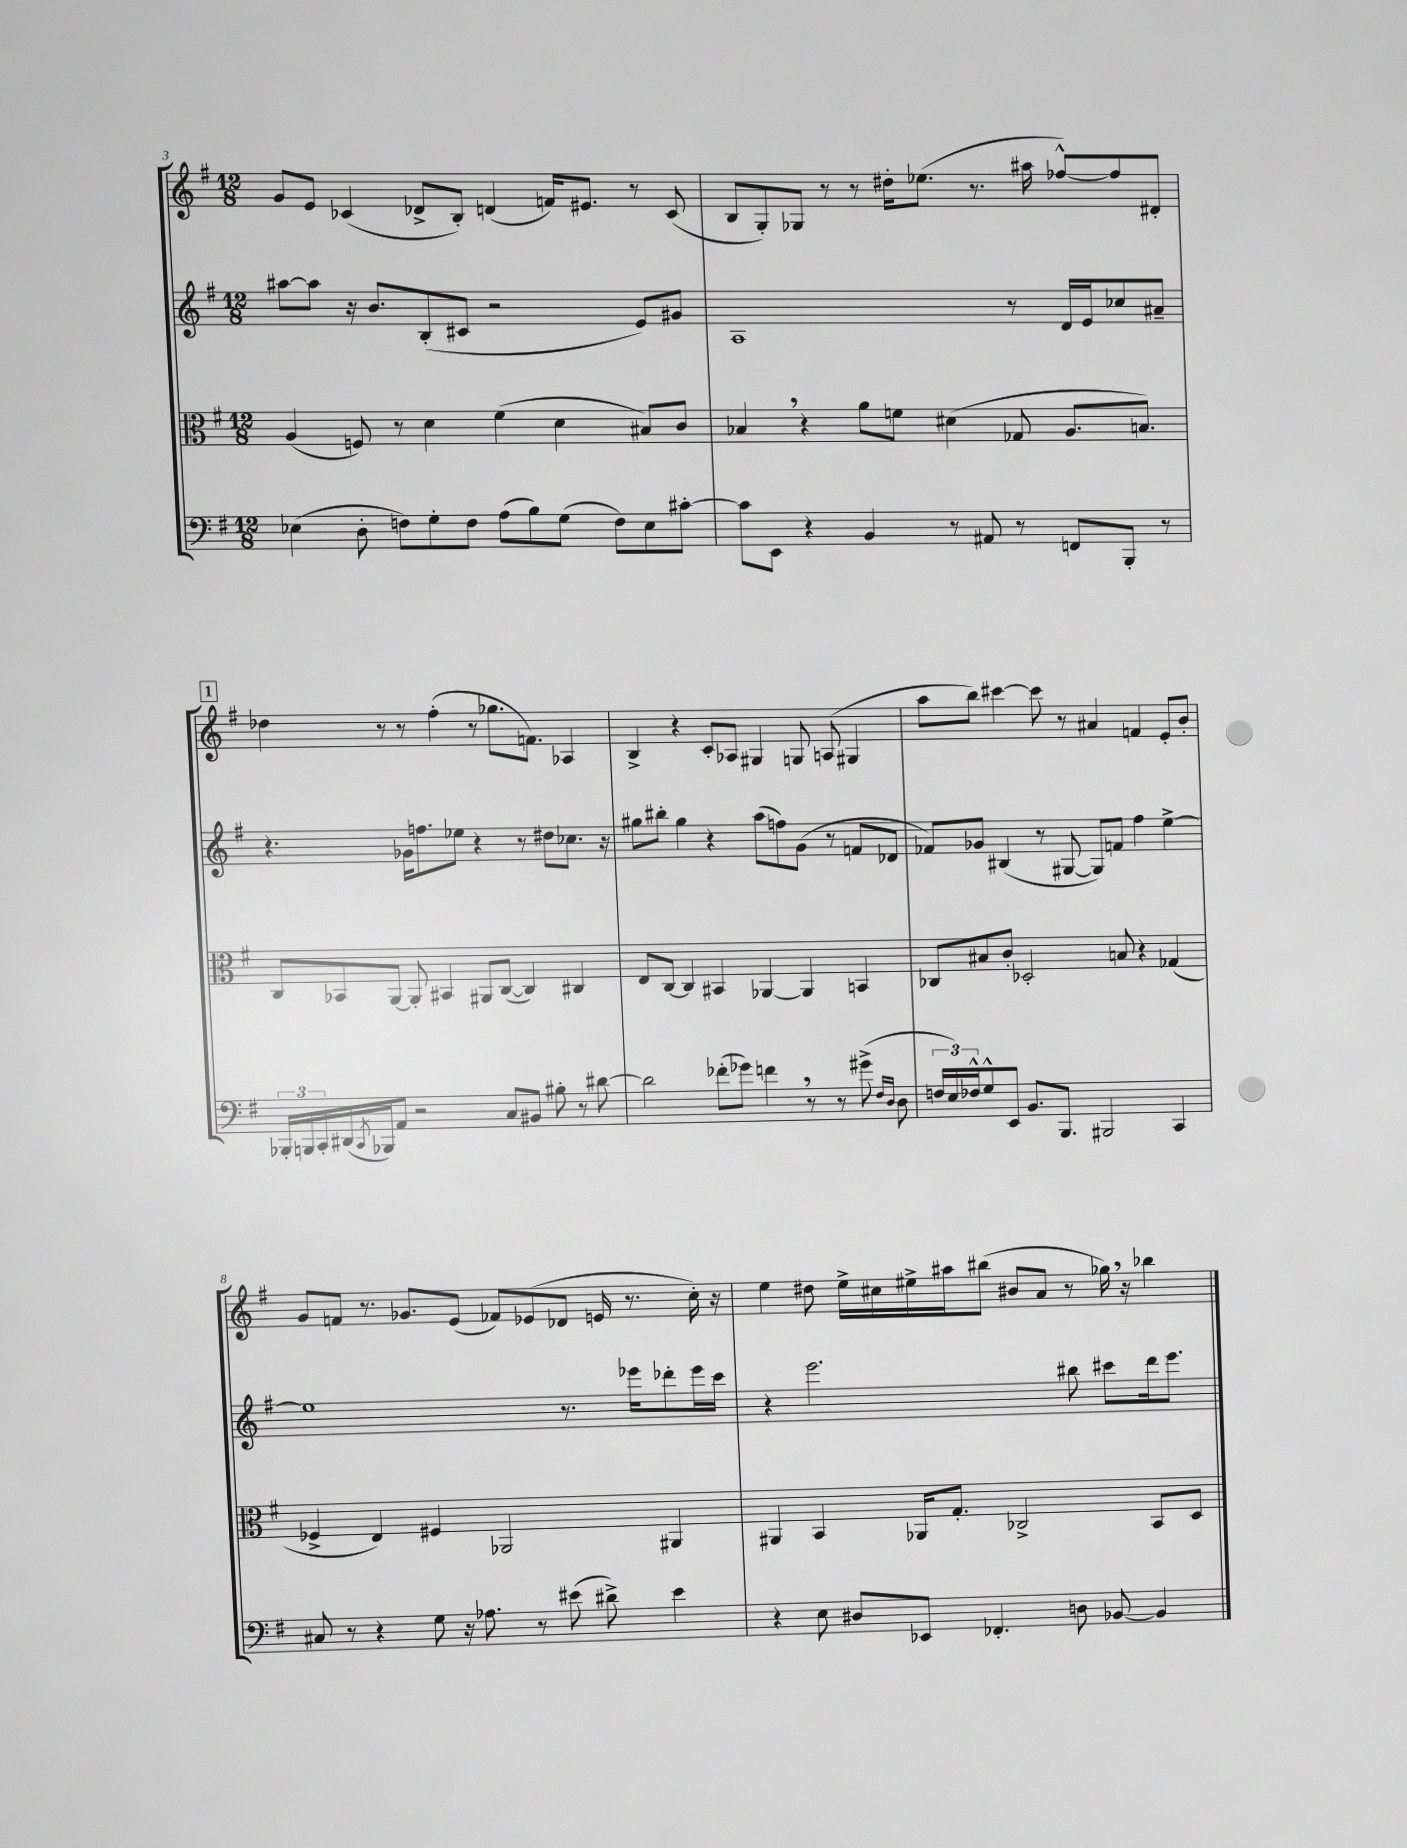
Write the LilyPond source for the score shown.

<<
\new StaffGroup <<
\new Staff = "s0" {
    \clef treble \key g \major \numericTimeSignature \time 12/8
    g'8 e'8 ces'4( des'8-> b8-.) d'4( f'16) eis'8. r8 ces'8( |
    b8 g8-.) ges8 r8 r8 dis''16-. ees''8.( r8. ais''16 fes''8~-^) fes''8 dis'8-. |
    \mark \markup { \box "1" } des''4 r8 r8 fis''4-.( r8 ges''8. f'8.) aes4 |
    b4-> r4 c'8-. aes8 gis4 g8 a8( gis4 |
    a''8 b''8) cis'''4~ cis'''8 r8 ais'4 f'4 e'8-. b'8-. |
    g'8 f'8 r8. ges'8. e'8( fes'8) ees'8( des'8 e'16 r8. c''16-.) r16 |
    e''4 dis''8 e''16-> cis''16 eis''16-> ais''16 bis''8( bis'8 a'8 r8 ges''16) \breathe r16 bes''4 \bar "|." |
}
\new Staff = "s1" {
    \clef treble \key g \major \numericTimeSignature \time 12/8
    ais''8~ ais''8 r16 b'8. b8-.( cis'8 r2 e'8) gis'8 |
    a1 r8 d'16 e'16 ces''8 ais'8-- |
    \mark \markup { \box "1" } r4. ges'16 f''8. ees''8 r4 r8 dis''8 ces''8. r16 |
    gis''8 bis''8-. gis''4 r4 a''8( f''8) g'8( r8 f'8 des'8 |
    fes'8) ges'8 bis4( r8 gis8~ gis8) f'8 fis''4 e''4~-> |
    e''1 r8. ees'''16 des'''8-. ees'''16 c'''16 |
    r4 e'''2. bis''8 cis'''8 d'''16 e'''8. \bar "|." |
}
\new Staff = "s2" {
    \clef alto \key g \major \numericTimeSignature \time 12/8
    a4( f8) r8 d'4 fis'4( d'4 bis8) c'8 |
    bes4 \breathe r4 a'8 f'8 dis'4( ges8 a8. b8.) |
    \mark \markup { \box "1" } c8 bes,8 a,8~ a,8-. bis,4 ais,8 c8~( c4) cis4 |
    e8 c8~ c4 bis,4 aes,4~ aes,4 b,4 |
    ces8 bis8 c'8-. des2-. b8 r4 ges4( |
    fes4-> e4) fis4 aes,2 ais,4 |
    ais,4 b,4 aes,16 g8.-. ces2-> b,8 d8 \bar "|." |
}
\new Staff = "s3" {
    \clef bass \key g \major \numericTimeSignature \time 12/8
    ees4( d8-. f8) g8-. f8 a8( b8) g8( f8) ees8 cis'8~-. |
    cis'8 e,8 r4 b,4 r8 ais,8 r8 f,8 b,,8-. r8 |
    \mark \markup { \box "1" } \tuplet 3/2 { bes,,16-. b,,16 c,16-. } dis,16( \acciaccatura { c,8 } bes,,16) a,8 r2 c8 bis,8 bis8-. r8 dis'8~ |
    dis'2 fes'8-.( ges'8) f'4 \breathe r8 r8 gis'8->( \grace { fis16 d16 } d8 |
    \tuplet 3/2 { f16 e16) fes16-^ } g8-^ e,8 b,8. b,,8. bis,,2 c,4 |
    cis8 r8 r4 g8 r16 aes8. r8 eis'8( dis'8->) eis'4 |
    r4 e8 dis8 ees,8 fes,4.-. d8 bes,8~ bes,4 \bar "|." |
}
>>
>>
\layout { \context { \Score currentBarNumber = #3 } }
